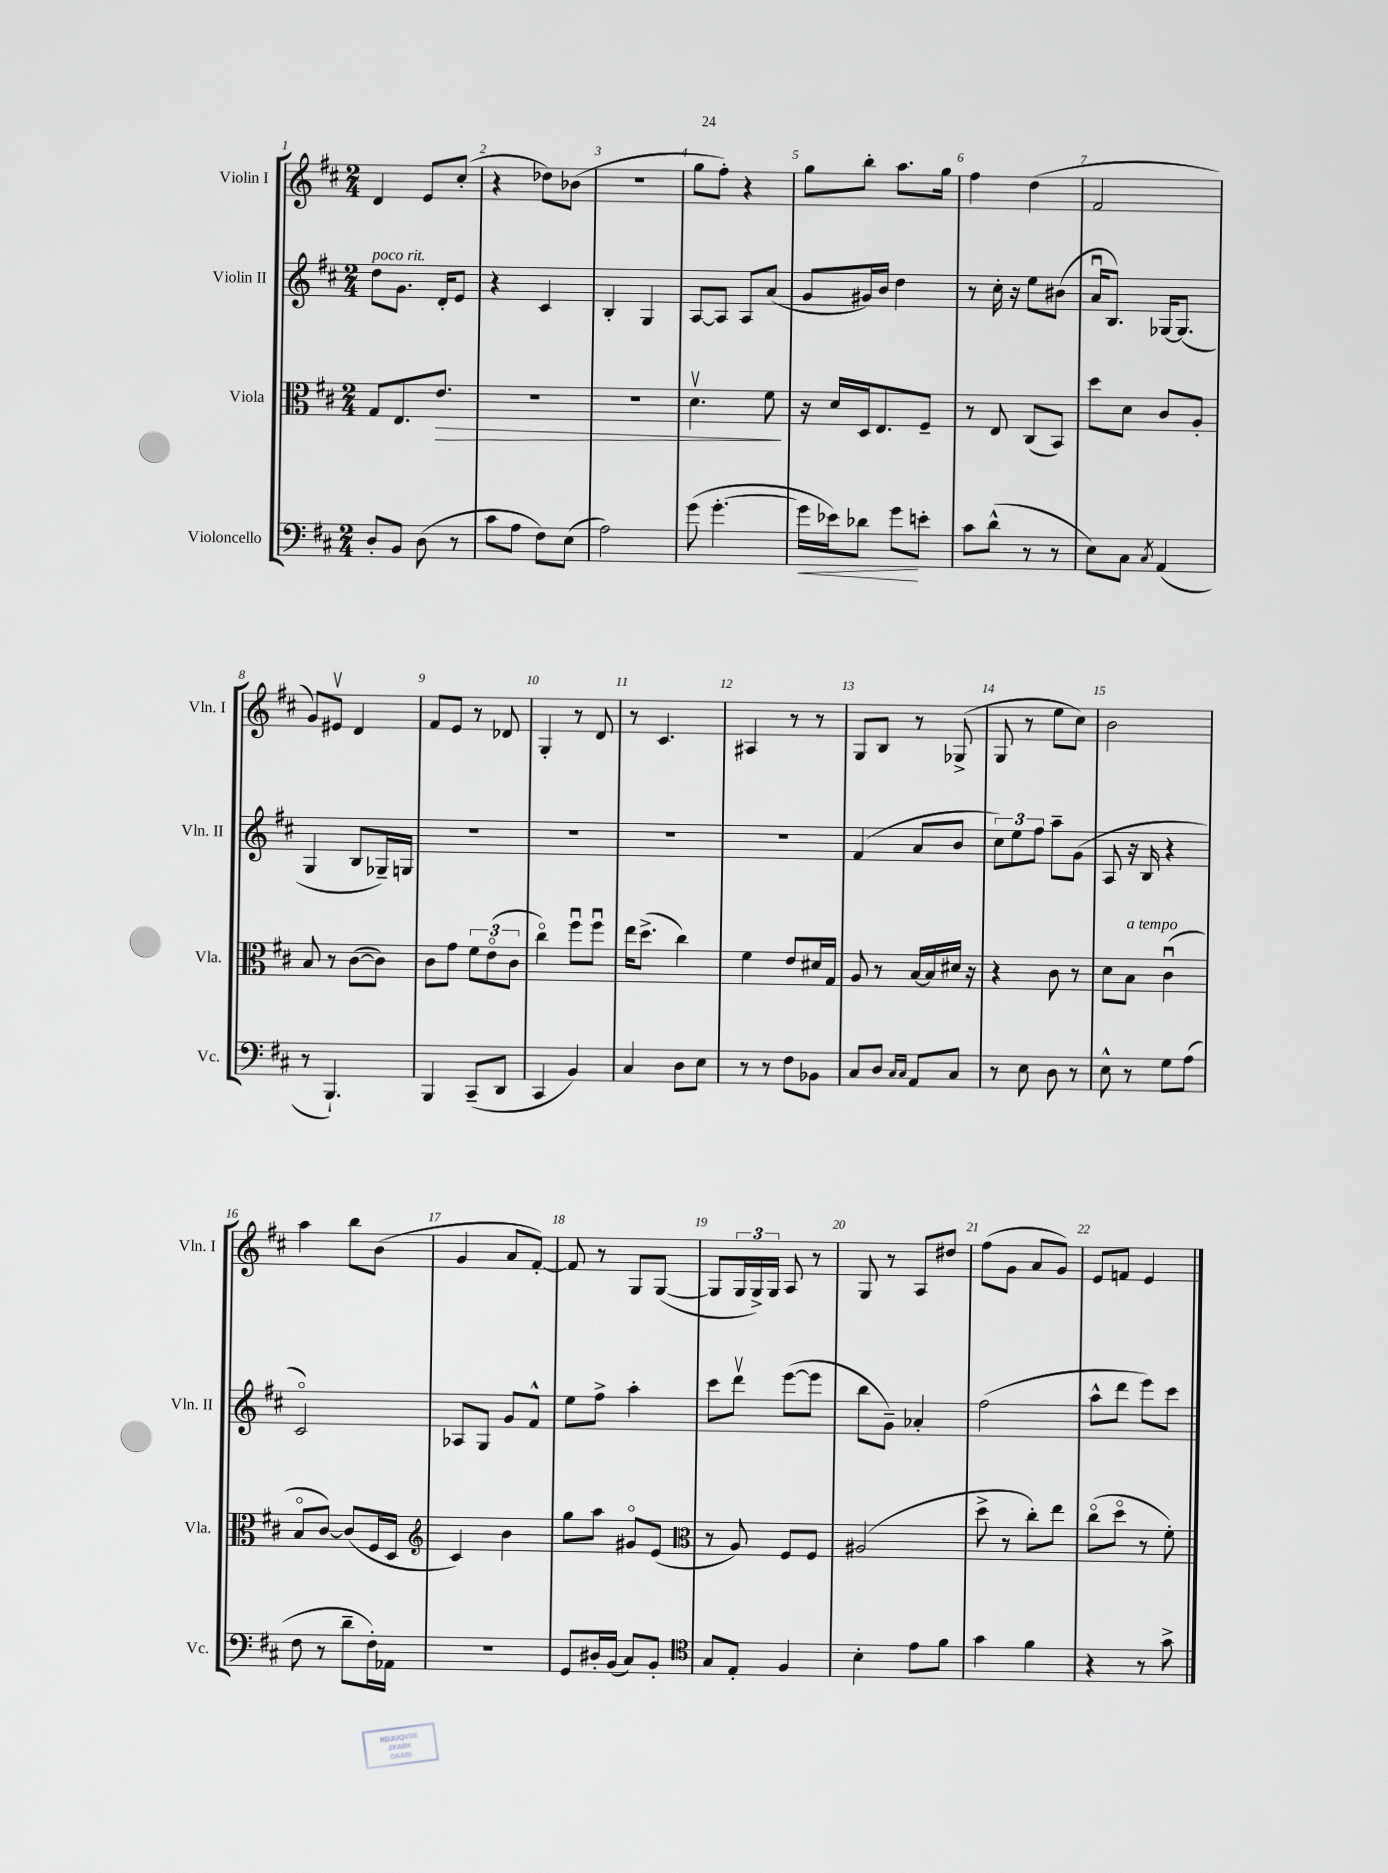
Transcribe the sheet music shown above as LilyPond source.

<<
\new StaffGroup <<
\new Staff = "s0" \with { instrumentName = "Violin I" shortInstrumentName = "Vln. I" } {
    \clef treble \key d \major \numericTimeSignature \time 2/4
    d'4 e'8 cis''8-.( |
    r4 des''8) bes'8( |
    r2 |
    g''8 fis''8-.) r4 |
    g''8 b''8-. a''8. g''16 |
    fis''4 d''4( |
    fis'2 |
    g'8) eis'8\upbow d'4 |
    fis'8 e'8 r8 des'8 |
    g4-. r8 d'8 |
    r8 cis'4. |
    ais4 r8 r8 |
    g8 b8 r8 ges8->( |
    g8 r8 e''8 cis''8) |
    b'2 |
    a''4 b''8 b'8( |
    g'4 a'8 fis'8~-.) |
    fis'8 r8 g8 g8~( |
    g8 \tuplet 3/2 { g16 g16->) g16 } a8 r8 |
    g8 r8 a8 dis''8 |
    fis''8( g'8 a'8 g'8) |
    e'8 f'8 e'4 \bar "|." |
}
\new Staff = "s1" \with { instrumentName = "Violin II" shortInstrumentName = "Vln. II" } {
    \clef treble \key d \major \numericTimeSignature \time 2/4
    d''8^\markup { \italic "poco rit." } g'8. d'16-. e'8 |
    r4 cis'4 |
    b4-. g4 |
    a8~ a8 a8 a'8( |
    g'8 gis'16) b'16 d''4 |
    r8 cis''16-. r16 e''8 bis'8( |
    a'16\downbow b8.) ges16~ ges8.( |
    g4 b8 ges16--) g16 |
    R2 |
    R2 |
    R2 |
    R2 |
    fis'4( a'8 b'8 |
    \tuplet 3/2 { cis''8) e''8 fis''8 } a''8-- g'8( |
    a8 r16 b16 r4 |
    cis'2\flageolet) |
    aes8 g8 g'8 fis'8-^ |
    e''8 fis''8-> a''4-. |
    cis'''8 d'''8\upbow e'''8~( e'''8 |
    b''8 g'8--) aes'4-. |
    fis''2( |
    a''8-^ d'''8 e'''8) cis'''8 \bar "|." |
}
\new Staff = "s2" \with { instrumentName = "Viola" shortInstrumentName = "Vla." } {
    \clef alto \key d \major \numericTimeSignature \time 2/4
    g8 e8. e'8.\> |
    R2 |
    r2 |
    d'4.\upbow fis'8\! |
    r16 d'16 d16 e8. fis8-- |
    r8 e8 cis8( b,8) |
    d''8 d'8 cis'8 a8-. |
    b8 r8 cis'8~( cis'8) |
    cis'8 g'8 \tuplet 3/2 { fis'8 e'8\flageolet( cis'8 } |
    cis''4\flageolet) fis''8\downbow fis''8\downbow |
    e''16 d''8.->( cis''4) |
    fis'4 e'8 dis'16 g16 |
    a8 r8 b16~ b16 dis'16 r16 |
    r4 cis'8 r8 |
    d'8 b8^\markup { \italic "a tempo" } cis'4\downbow( |
    b8\flageolet cis'8~) cis'8( fis16 d16 |
    \clef treble cis'4) b'4 |
    g''8 a''8 gis'8\flageolet e'8( |
    \clef alto r8 a8) fis8 fis8 |
    ais2( |
    d''8-> r8 cis''8-.) e''8 |
    cis''8\flageolet( d''8\flageolet r8 fis'8-.) \bar "|." |
}
\new Staff = "s3" \with { instrumentName = "Violoncello" shortInstrumentName = "Vc." } {
    \clef bass \key d \major \numericTimeSignature \time 2/4
    d8-. b,8 d8( r8 |
    cis'8 a8 fis8) e8( |
    a2) |
    g'8( g'4.~-. |
    g'16\< ees'16) des'8 g'8\! e'8-. |
    cis'8 d'8-^( r8 r8 |
    e8) cis8 \acciaccatura { cis8 } a,4( |
    r8 b,,4.-!) |
    b,,4 cis,8--( d,8 |
    cis,4 b,4) |
    cis4 d8 e8 |
    r8 r8 fis8 bes,8 |
    cis8 d8 \grace { cis16 cis16 } a,8 cis8 |
    r8 e8 d8 r8 |
    e8-^ r8 g8 a8( |
    fis8 r8 d'8-- fis16-.) aes,16 |
    R2 |
    g,8 dis16-. b,16( cis8) b,8-. |
    \clef tenor g8 e8-. fis4 |
    b4-. e'8 fis'8 |
    g'4 fis'4 |
    r4 r8 g'8-> \bar "|." |
}
>>
>>
\layout { \context { \Score \override BarNumber.break-visibility = ##(#f #t #t) barNumberVisibility = #all-bar-numbers-visible } }
